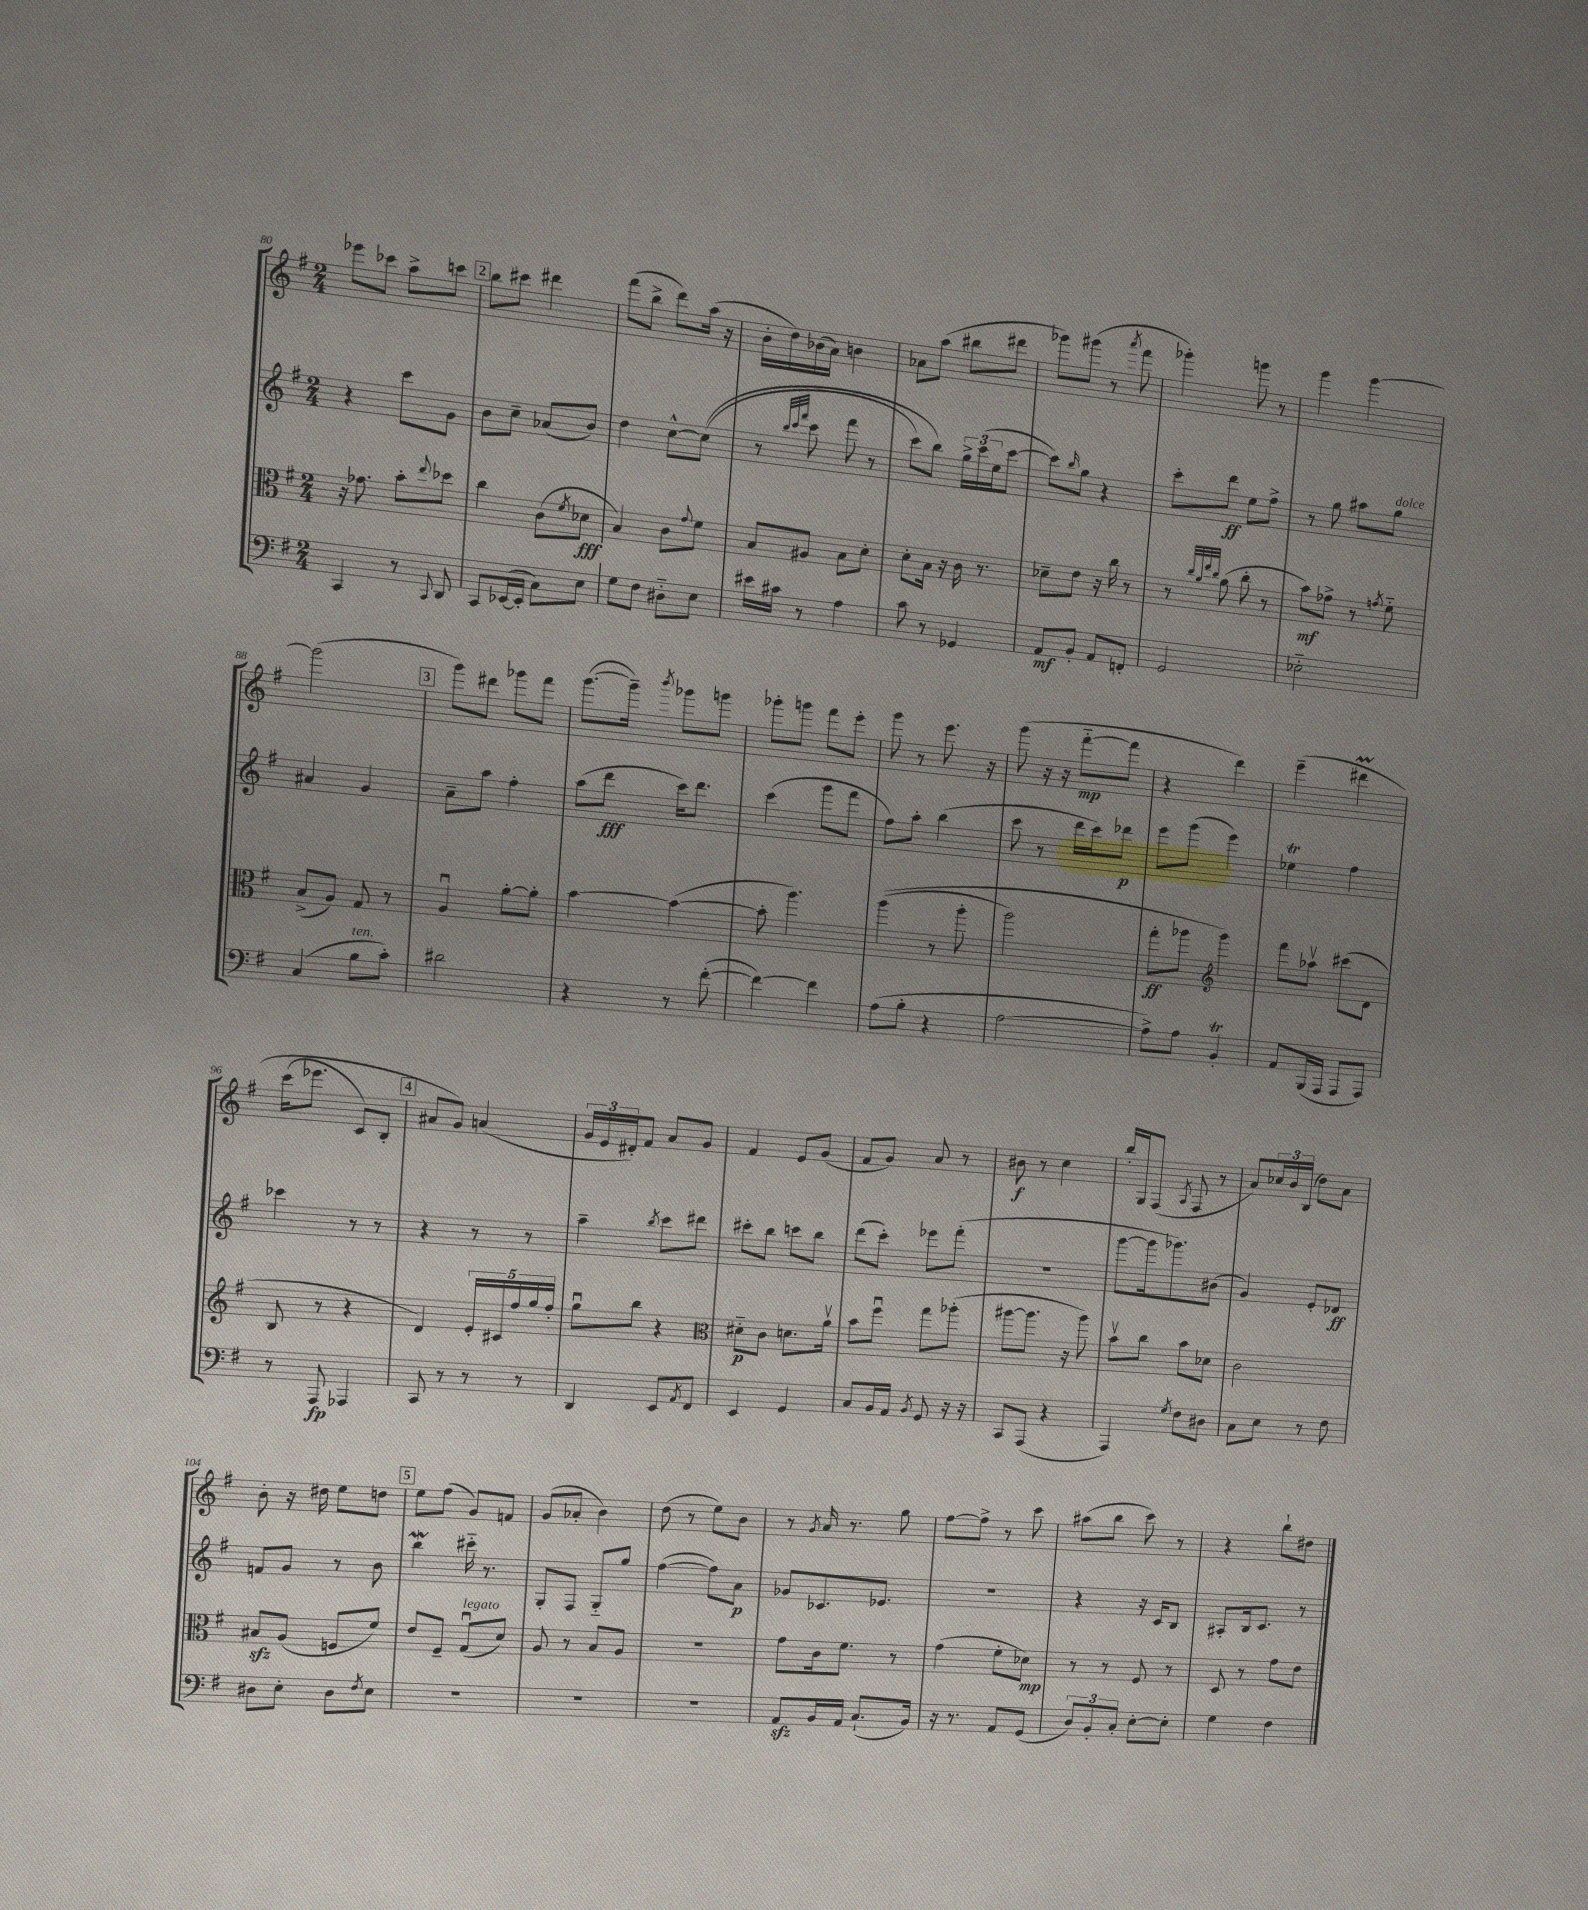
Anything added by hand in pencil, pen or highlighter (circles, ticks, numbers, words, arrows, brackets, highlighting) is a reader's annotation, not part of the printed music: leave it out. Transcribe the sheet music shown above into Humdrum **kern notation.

**kern	**dynam	**kern	**dynam	**kern	**dynam	**kern	**dynam
*part4	*part4	*part3	*part3	*part2	*part2	*part1	*part1
*staff4	*staff4	*staff3	*staff3	*staff2	*staff2	*staff1	*staff1
*clefF4	*	*clefC3	*	*clefG2	*	*clefG2	*
*k[f#]	*	*k[f#]	*	*k[f#]	*	*k[f#]	*
*M2/4	*	*M2/4	*	*M2/4	*	*M2/4	*
=80	=80	=80	=80	=80	=80	=80	=80
4CC/	.	16r	.	4r	.	8eee-X\L	.
.	.	8.g-X\	.	.	.	.	.
.	.	.	.	.	.	8ccc-X\J	.
8r	.	8b'\L	.	8ccc\L	.	8aa^\L	.
8qqCC/	.	8qqee/	.	.	.	.	.
8DD/	.	8dd-X\J	.	8g\J	.	8cccn\J	.
!!LO:REH:place=s1:t=2
=81	=81	=81	=81	=81	=81	=81	=81
8CC/L	.	4cc\	.	8b\L	.	8bb\L	.
([16EE-X/L	.	.	.	8cc~\J	.	8ccc#X\J	.
16EE-'/JJ]	.	.	.	.	.	.	.
8C\L)	.	(8c\L	.	(8a-X/L	.	4ddd#X\	.
.	.	8qf#/	.	.	.	.	.
8E\J	.	8d-X\J	fff	8b/J)	.	.	.
=82	=82	=82	=82	=82	=82	=82	=82
8G\L	.	4B/)	.	4dd\	.	(8fff#\L	.
8F#\J	.	.	.	.	.	8bb^\J	.
8D#X\L	.	8c\L	.	[8cc^^\L	.	8ddd\L)	.
.	.	8qqg/	.	.	.	.	.
8E\J	.	8f#\J	.	((8cc\J]	.	(16aa\Jk	.
.	.	.	.	.	.	16r	.
=83	=83	=83	=83	=83	=83	=83	=83
16e#X\LL	.	8B/L	.	8r	.	16b'\LL	.
16c#X\JJ	.	.	.	.	.	16dd\)	.
.	.	.	.	32qqbb/LLL	.	.	.
.	.	.	.	32qqccc/	.	.	.
.	.	.	.	32qqfff#/JJJ	.	.	.
8r	.	8A#X/J	.	8ccc\	.	(16b-X\	.
.	.	.	.	.	.	16a\JJ)	.
4A\	.	8B\L	.	8fff#\	.	4bn\	.
.	.	8d'\J	.	8r	.	.	.
=84	=84	=84	=84	=84	=84	=84	=84
8c\	.	8d'\L	.	8ccc\L)	.	8a-X\L	.
8r	.	16B\Jk	.	8bb\J)	.	(8aa\J	.
.	.	16r	.	.	.	.	.
4GG-X/	.	16c\	.	24gg^\LL	.	8bb#X\L	.
.	.	.	.	(24ccc\	.	.	.
.	.	8.r	.	.	.	.	.
.	.	.	.	24ee\J	.	.	.
.	.	.	.	[8ccc\J	.	8ddd#X\J	.
=85	=85	=85	=85	=85	=85	=85	=85
8AA/L	mf	8d-X~\L	.	8ccc\L])	.	8ggg-X\L)	.
.	.	.	.	16qqbb/	.	.	.
8BB'/J	.	8e\J	.	8gg\J	.	(8ggg#X\J	.
8AA/L	.	16r	.	4r	.	8r	.
.	.	16cc\	.	.	.	.	.
.	.	.	.	.	.	8qaaa/	.
8FFn'/J	.	8r	.	.	.	8fff#\	.
=86	=86	=86	=86	=86	=86	=86	=86
2GG/	.	8r	.	8ccc'\L	.	4ggg-X'\)	.
.	.	32qqcc/LLL	.	.	.	.	.
.	.	32qqa/	.	.	.	.	.
.	.	32qqee/	.	.	.	.	.
.	.	32qqcc/JJJ	.	.	.	.	.
.	.	(8a\	.	8ddd\J	ff	.	.
.	.	8cc'\	.	8ee\L	.	8gggn\	.
.	.	8r	.	8ff#^\J	.	8r	.
=87	=87	=87	=87	=87	=87	=87	=87
2E-X\	.	8b\L)	mf	8r	.	4ggg\	.
.	.	8g-X^\J	.	8gg\	.	.	.
.	.	8r	.	8aa#X\L	.	[4ggg\	.
.	.	8qgn/	.	.	.	.	.
!	!	!	!	!LO:TX:a:i:t=dolce	!	!	!
.	.	8f#\	.	8gg\J	.	.	.
!!LO:LB:g=z
=88	=88	=88	=88	=88	=88	=88	=88
(4C/	.	(8B^/L	.	4a#X/	.	(2ggg\]	.
.	.	8A/J)	.	.	.	.	.
!LO:TX:a:i:t=ten.	!	!	!	!	!	!	!
8B\L	.	8G/	.	4g/	.	.	.
8c'\J)	.	8r	.	.	.	.	.
!!LO:REH:place=s1:t=3
=89	=89	=89	=89	=89	=89	=89	=89
2d#X\	.	4Au/	.	8a~\L	.	8ggg\L)	.
.	.	.	.	8aa\J	.	8ddd#X\J	.
.	.	[8a'\L	.	4ff#'\	.	8ggg-X\L	.
.	.	8a'\J]	.	.	.	8fff#\J	.
=90	=90	=90	=90	=90	=90	=90	=90
4r	.	[4b\	.	(8aa\L	.	([8.ggg\L	.
.	.	.	.	8ddd\J	fff	.	.
.	.	.	.	.	.	16ggg~\Jk])	.
.	.	.	.	.	.	8qbbb/	.
8r	.	(4b\_	.	16ccc\KL)	.	8ggg-X\L	.
.	.	.	.	8.ddd\J	.	.	.
([8f#'\	.	.	.	.	.	8gggn\J	.
=91	=91	=91	=91	=91	=91	=91	=91
4f#\_)	.	8b'\]	.	(4ccc\	.	8ggg-X'\L	.
.	.	4.aa\)	.	.	.	8gggn\J	.
4f#\]	.	.	.	8ggg\L	.	8fff#\L	.
.	.	.	.	8fff#\J	.	8eee'\J	.
=92	=92	=92	=92	=92	=92	=92	=92
(8A\L	.	((4aa\	.	8ff#\L)	.	8ggg\	.
8B'\J	.	.	.	8aa'\J	.	8r	.
4r	.	8r	.	(4bb\	.	8.eee\	.
.	.	8aa'\	.	.	.	.	.
.	.	.	.	.	.	16r	.
=93	=93	=93	=93	=93	=93	=93	=93
[2A\	.	2aa\)	.	8ccc\	.	(8ggg\	.
.	.	.	.	8r	.	16r	.
.	.	.	.	.	.	16r	.
.	.	.	.	16ddd\LL	.	[8fff#\L	mp
.	.	.	.	16ccc\J)	.	.	.
.	.	.	.	8ddd-X\J	p	8fff#\J]	.
=94	=94	=94	=94	=94	=94	=94	=94
8A^\L])	.	8gg'\L	ff	8eee\L	.	4r	.
8A\J	.	8aa-X\J	.	(8ggg\J	.	.	.
*	*	*clefG2	*	*	*	*	*
4BBt'/	.	4ggg\)	.	4eee\)	.	4ddd\)	.
=95	=95	=95	=95	=95	=95	=95	=95
8AA/L	.	8fff#\L	.	4ee-XT\	.	(4eee~\	.
(16BBB/L	.	8aa-Xv\J	.	.	.	.	.
16AAA/JJ	.	.	.	.	.	.	.
8AAA/L	.	(8ccc#X\L	.	4ff#\	.	4ddd#Xm\	.
8AAA/J)	.	8d\J	.	.	.	.	.
!!LO:LB:g=z
=96	=96	=96	=96	=96	=96	=96	=96
8r	.	8B/	.	4ccc-X\	.	(16ccc\KL	.
.	.	.	.	.	.	8.eee-X\J	.
8AAA/	fp	8r	.	.	.	.	.
4AAA-X/	.	4r	.	8r	.	8c/L)	.
.	.	.	.	8r	.	8B'/J	.
!!LO:REH:place=s1:t=4
=97	=97	=97	=97	=97	=97	=97	=97
8CC/	.	4d/)	.	4r	.	8a#X/L	.
8r	.	.	.	.	.	8g/J)	.
8r	.	20e'/LL	.	8r	.	(4an/	.
.	.	20c#X/	.	.	.	.	.
.	.	20ff#/	.	.	.	.	.
8r	.	.	.	8r	.	.	.
.	.	20gg/	.	.	.	.	.
.	.	20ff#'/JJ	.	.	.	.	.
=98	=98	=98	=98	=98	=98	=98	=98
4DD/	.	8ggu\L	.	4aa~\	.	24g/LL	.
.	.	.	.	.	.	24e/	.
.	.	.	.	.	.	24d#X'/J)	.
.	.	8bb\J	.	.	.	8f#/J	.
.	.	.	.	8qbb/	.	.	.
8EE/L	.	4r	.	8ccc\L	.	8a/L	.
8qAA/	.	.	.	.	.	.	.
8FF#/J	.	.	.	8ddd#X\J	.	8g/J	.
=99	=99	=99	=99	=99	=99	=99	=99
*	*	*clefC3	*	*	*	*	*
4EE/	.	8d#X\L	p	8ccc#X'\L	.	4f#/	.
.	.	8c\J	.	8bb\J	.	.	.
4GG/	.	8.dn\L	.	8cccn\L	.	8e/L	.
.	.	.	.	8bb\J	.	(8g/J	.
.	.	16av\Jk	.	.	.	.	.
=100	=100	=100	=100	=100	=100	=100	=100
8C/L	.	8b\L	.	(8ddd\L	.	8f#/L	.
16BB/L	.	8ff#u\J	.	8ccc'\J)	.	8g/J)	.
16AA/JJ	.	.	.	.	.	.	.
8qBB/	.	.	.	.	.	.	.
8GG/	.	8gg\L	.	8eee-X\L	.	8a/	.
16r	.	(8aa-X'\J	.	(8fff#'\J	.	8r	.
16r	.	.	.	.	.	.	.
=101	=101	=101	=101	=101	=101	=101	=101
8CC/L	.	[8aa#X\L	.	2r	.	8b#X\	f
(8AAA/J	.	8.aa#\J]	.	.	.	8r	.
4r	.	.	.	.	.	4cc\	.
.	.	16r	.	.	.	.	.
.	.	8aa#\)	.	.	.	.	.
=102	=102	=102	=102	=102	=102	=102	=102
4AAA/)	.	8bv\L	.	[8ggg\L	.	16bb'/LL	.
.	.	.	.	.	.	16G/J	.
.	.	8cc\J	.	16ggg\k]	.	(8F#/J	.
.	.	.	.	8.ggg-X\)	.	.	.
8qG/	.	.	.	.	.	8qA/	.
8F#\L	.	8b\L	.	.	.	8F#/	.
8D#X\J	.	8d-X\J	.	(8b#X\J	.	8r	.
=103	=103	=103	=103	=103	=103	=103	=103
8C\L	.	2c\	.	4g/)	.	8a/L)	.
8E\J	.	.	.	.	.	24cc-X/L	.
.	.	.	.	.	.	24b/	.
.	.	.	.	.	.	(24B/JJ	.
8r	.	.	.	8e'/L	.	8dd\L)	.
8F#\	.	.	.	8d-X/J	ff	8a\J	.
!!LO:LB:g=z
=104	=104	=104	=104	=104	=104	=104	=104
8D#X\L	.	8B#Xzz/L	.	8fn/L	.	8b'\	.
8E'\J	.	(8A/J	.	8g/J	.	16r	.
.	.	.	.	.	.	16dd#X\	.
8D#\L	.	8Fn/L	.	8r	.	8ee\L	.
8qF#/	.	.	.	.	.	.	.
8E\J	.	8f#/J)	.	8b\	.	8ddn\J	.
!!LO:REH:place=s1:t=5
=105	=105	=105	=105	=105	=105	=105	=105
2r	.	8e/L	.	4bbW\	.	8ee\L	.
.	.	8F#~/J	.	.	.	(8ff#\J	.
!	!	!LO:TX:a:i:t=legato	!	!	!	!	!
.	.	(8Gu/L	.	16ccc#X\	.	8g/L)	.
.	.	.	.	8.r	.	.	.
.	.	8d/J)	.	.	.	8fn/J	.
=106	=106	=106	=106	=106	=106	=106	=106
2r	.	8A/	.	8G'/L	.	(8g/L	.
.	.	8r	.	8F#/J	.	8a-X'/J	.
.	.	8B/L	.	8G/L	.	4b\)	.
.	.	8A/J	.	8gg/J	.	.	.
=107	=107	=107	=107	=107	=107	=107	=107
2r	.	2r	.	([4ff#\	.	(8dd\	.
.	.	.	.	.	.	8r	.
.	.	.	.	8ff#\L])	.	8ee\L)	.
.	.	.	.	8a\J	p	8b\J	.
=108	=108	=108	=108	=108	=108	=108	=108
8AAzz/L	.	8g\L	.	8g-X/L	.	8r	.
.	.	.	.	.	.	8qg/	.
16BB/L	.	16c\k	.	8.c-X/	.	16a/	.
16AA/JJ	.	8.f#\J	.	.	.	8.r	.
(8.C`/L	.	.	.	.	.	.	.
.	.	.	.	8.e-X/J	.	.	.
.	.	8r	.	.	.	8gg\	.
16BB/Jk)	.	.	.	.	.	.	.
=109	=109	=109	=109	=109	=109	=109	=109
16r	.	(4g\	.	2r	.	[8ff#\L	.
8.r	.	.	.	.	.	.	.
.	.	.	.	.	.	8ff#^\J]	.
8AA/L	.	8f#'\L	.	.	.	8r	.
(8GG/J	.	8d-X\J)	mp	.	.	8ccc\	.
=110	=110	=110	=110	=110	=110	=110	=110
12D/L)	.	8r	.	4r	.	(8aa#X\L	.
12BB'/	.	.	.	.	.	.	.
.	.	8r	.	.	.	8bb\J	.
12C'/J	.	.	.	.	.	.	.
[8E'\L	.	8F#/	.	16r	.	8ccc\)	.
.	.	.	.	16c/KL	.	.	.
8E'\J]	.	8r	.	8B/J	.	8r	.
=111	=111	=111	=111	=111	=111	=111	=111
4G\	.	8D/	.	8A#X'/L	.	4r	.
.	.	8r	.	16B/k	.	.	.
.	.	.	.	8.c/J	.	.	.
4F#\	.	8g\L	.	.	.	8bb`\L	.
.	.	8e\J	.	8r	.	8dd#X\J	.
==	==	==	==	==	==	==	==
*-	*-	*-	*-	*-	*-	*-	*-
